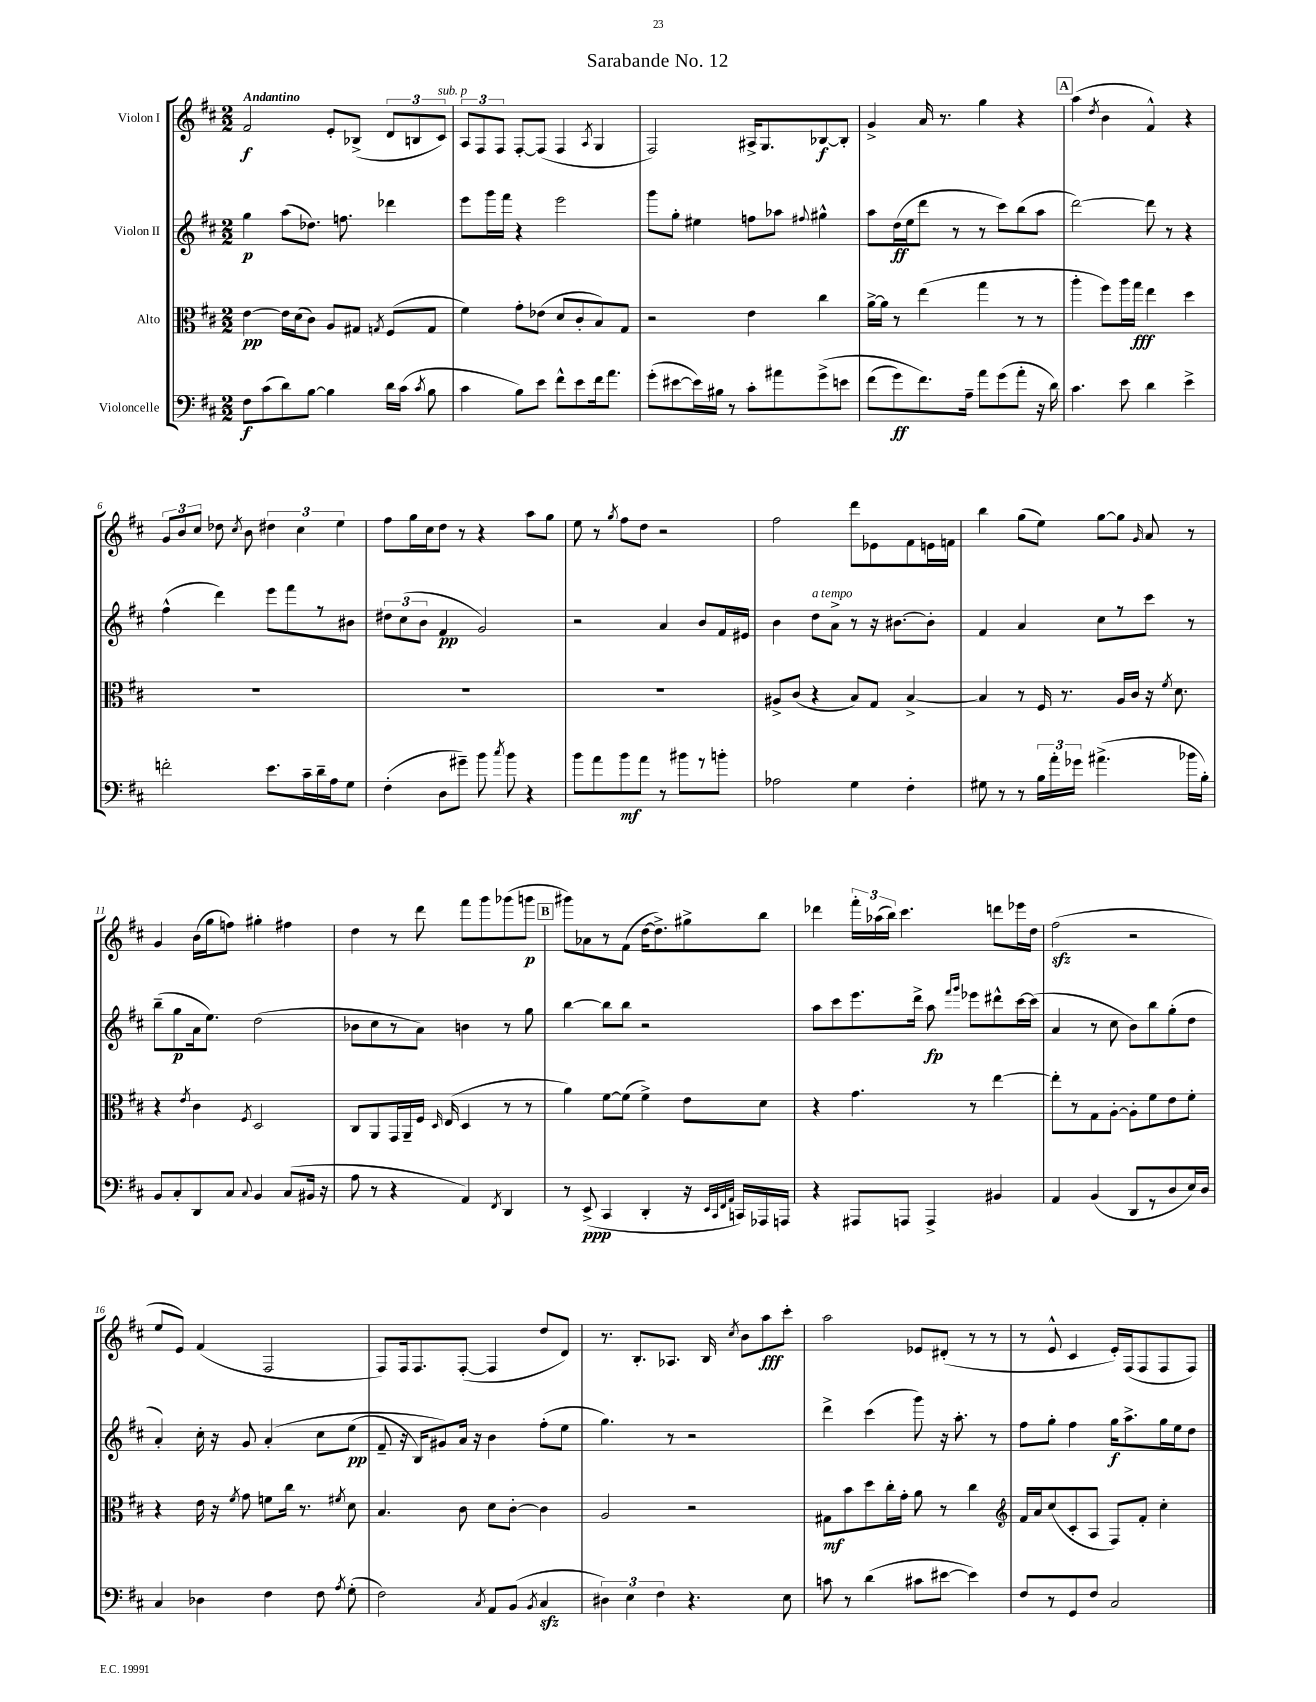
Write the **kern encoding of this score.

**kern	**kern	**kern	**kern
*staff4	*staff3	*staff2	*staff1
*clefF4	*clefC3	*clefG2	*clefG2
*k[f#c#]	*k[f#c#]	*k[f#c#]	*k[f#c#]
*M2/2	*M2/2	*M2/2	*M2/2
8F#	[4e	4gg	2f#
(8c#	.	.	.
8d)	16e]	(8aa	.
.	(16d	.	.
[8B	8c#)	8.dd-)	.
4B]	8A	.	8e'
.	.	8.ff	.
.	8G#	.	(8B-^
.	8qG	.	.
16d	(8F#	4ddd-	12d
(16c#	.	.	.
.	.	.	12B
8qc#	.	.	.
8B	8G	.	.
.	.	.	12c#)
=	=	=	=
4c#	4f#)	8eee	12A
.	.	.	12F#
.	.	16ggg	.
.	.	.	12F#
.	.	16fff#	.
8B)	8g'	4r	[8F#'
8e	(8e-	.	(8F#]
8f#^^	8d	2eee	4F#
8e	8c#'	.	.
.	.	.	8qA
16f#	8B)	.	4G
8.a	.	.	.
.	8G	.	.
=	=	=	=
(8g'	2r	8ggg	2F#)
[8e#	.	8gg'	.
16e#])	.	4ee#	.
16B#	.	.	.
8r	.	.	.
8c#'	4e	8ff	16A#^
.	.	.	8.G
8a#	.	8aa-	.
.	.	8qqff#	.
&(8g^	4cc#	4gg#^^	[8B-
8e	.	.	8B-']
=	=	=	=
(8f#	[16a^	8aa	4g^
.	16a]	.	.
8g)	8r	(16dd	.
.	.	16ee	.
8.f#&)	(4ee	8ddd	16a
.	.	.	8.r
.	.	8r	.
16A~	.	.	.
8a	4gg	8r	4gg
(8g	.	8ccc#)	.
8a'	8r	(8bb	4r
16r	8r	8aa	.
16d)	.	.	.
=	=	=	=
4.c#	4aa'	[2ddd)	(4aa
.	.	.	8qdd
.	8ff#)	.	4b
8e	16aa	.	.
.	16gg	.	.
4d	4ee	8ddd]	4f#^^)
.	.	8r	.
4e^	4dd	4r	4r
=	=	=	=
2f'	1r	(4ff#^^	12g
.	.	.	12b
.	.	.	12cc#
.	.	4ddd)	8dd-
.	.	.	8qcc#
.	.	.	8b
8.e	.	8eee	6dd#
.	.	8fff#	.
.	.	.	6cc#
16c#~	.	.	.
16d~	.	8r	.
16A	.	.	.
.	.	.	6ee
8G	.	8b#	.
=	=	=	=
(4F#'	1r	12dd#	8ff#
.	.	(12cc#	.
.	.	.	16gg
.	.	12b	.
.	.	.	16cc#
8D	.	4f#	8dd
8g#~)	.	.	8r
8b	.	2g)	4r
8qcc#	.	.	.
8b	.	.	.
4r	.	.	8aa
.	.	.	8gg
=	=	=	=
8b	1r	2r	8ee
8a	.	.	8r
.	.	.	8qgg
8b	.	.	8ff#
8a	.	.	8dd
8r	.	4a	2r
8b#	.	.	.
8r	.	8b	.
8b'	.	16f#	.
.	.	16e#	.
=	=	=	=
2A-	8A#^	4b	2ff#
.	(8c#	.	.
.	4r	8dd	.
.	.	8a^	.
4G	8B)	8r	8ddd
.	8G	16r	8e-
.	.	[8.b#	.
4F#'	[4B^	.	8f#
.	.	8b#']	16e
.	.	.	16f
=	=	=	=
8G#	4B]	4f#	4bb
8r	.	.	.
8r	8r	4a	(8gg
24B	16F#	.	8ee)
24a'	.	.	.
.	8.r	.	.
24g-	.	.	.
(4.a#^	.	8cc#	[8gg
.	16A	8r	8gg]
.	16c#	.	.
.	.	.	16qqg
.	16r	8ccc#	8a
.	8qf#	.	.
.	8.d	.	.
16b-	.	8r	8r
16B')	.	.	.
=	=	=	=
8BB	4r	(8bb~	4g
8C#'	.	8gg	.
.	8qe	.	.
8DD	4c#	16a	(16b
.	.	8.ee)	16gg
8C#	.	.	8ff)
8qqC#	8qF#	.	.
4BB	2D	(2dd	4gg#'
(8C#	.	.	4ff#
16BB#	.	.	.
16r	.	.	.
=	=	=	=
8A	8C#	8b-	4dd
8r	8AA	8cc#	.
4r	16GG	8r	8r
.	16AA~	.	.
.	16F#	8a)	8ddd
.	16qqD	.	.
.	(16E	.	.
4AA)	4D	4b	8fff#
.	.	.	8ggg
8qFF#	.	.	.
4DD	8r	8r	(8ggg-
.	8r	8gg	8ggg
=	=	=	=
8r	4a)	[4bb	8ggg#)
(8EE^	.	.	8a-
4CC#	[8f#	8bb]	8r
.	(8f#]	8bb	(8f#
4DD'	4f#^)	2r	[16dd
.	.	.	8.dd^])
16r	8e	.	8gg#^
32qqEE	.	.	.
32qqCC#	.	.	.
32qqFF#	.	.	.
32qqAA	.	.	.
16CC)	.	.	.
16AAA-	8d	.	8bb
16AAA	.	.	.
=	=	=	=
4r	4r	8aa	4ddd-
.	.	8ccc#	.
8AAA#	4.g	8.eee	24fff#'
.	.	.	(24aa-
.	.	.	24bb)
8AAA	.	.	4.ccc#
.	.	16ddd^	.
4AAA^	.	8aa	.
.	.	16qqfff#	.
.	.	16qqggg	.
.	8r	8eee-	.
4BB#	[4ee	8ddd#^^	8ddd
.	.	[16ccc#	16eee-
.	.	(16ccc#]	16dd
=	=	=	=
4AA	8ee']	4a	(2ff#
.	8r	.	.
(4BB	8G	8r	.
.	[8A'	8cc#	.
8DD	8A']	8b)	2r
8r	8f#	8bb	.
8D	8e	(8gg'	.
16E)	8f#'	8dd	.
16D	.	.	.
=	=	=	=
4C#	4r	4a')	8ee
.	.	.	8e)
4D-	16e	16cc#'	(4f#
.	16r	16r	.
.	8qf#	.	.
.	8g	8g	.
4F#	8f	&(4a'	2F#
.	16cc#	.	.
.	8.r	.	.
8F#	.	8cc#	.
8qA	8qf#	.	.
(8G'	8d	(8ee	.
=	=	=	=
2F#)	4.B	8f#~	8F#)
.	.	16r	16F#
.	.	16B)	8.F#
.	.	8g#&)	.
.	8c#	16a	([8F#'
.	.	16r	.
8qC#	.	.	.
8AA	8d	4b	4F#]
(8BB	[8c#'	.	.
8qBB	.	.	.
4C#	4c#]	(8ff#'	8dd
.	.	8ee	8d)
=	=	=	=
6D#)	2A	4.gg)	8.r
6E	.	.	.
.	.	.	8.B'
6F#	.	.	.
.	.	8r	8.A-
4.r	2r	2r	.
.	.	.	16B
.	.	.	8qcc#
.	.	.	8b
.	.	.	8aa
8E	.	.	8ccc#'
=	=	=	=
8c	8G#	4ddd^	2aa
8r	8b	.	.
(4d	8dd	(4ccc#	.
.	16cc#'	.	.
.	16g'	.	.
8c#	8a	8ggg)	8e-
[8e#	8r	16r	(8d#'
.	.	8.aa'	.
4e#])	4cc#	.	8r
.	.	8r	8r
=	=	=	=
*	*clefG2	*	*
8F#	16f#	8ff#	8r
.	16a	.	.
8r	(8cc#	8gg'	8e^^
8GG	8c#'	4ff#	4c#
8F#	8A	.	.
2C#	8F#)	16gg	16e')
.	.	8.aa^	(16F#
.	8f#'	.	8F#
.	4cc#'	16gg	8F#
.	.	16ee	.
.	.	8dd	8F#)
==	==	==	==
*-	*-	*-	*-
